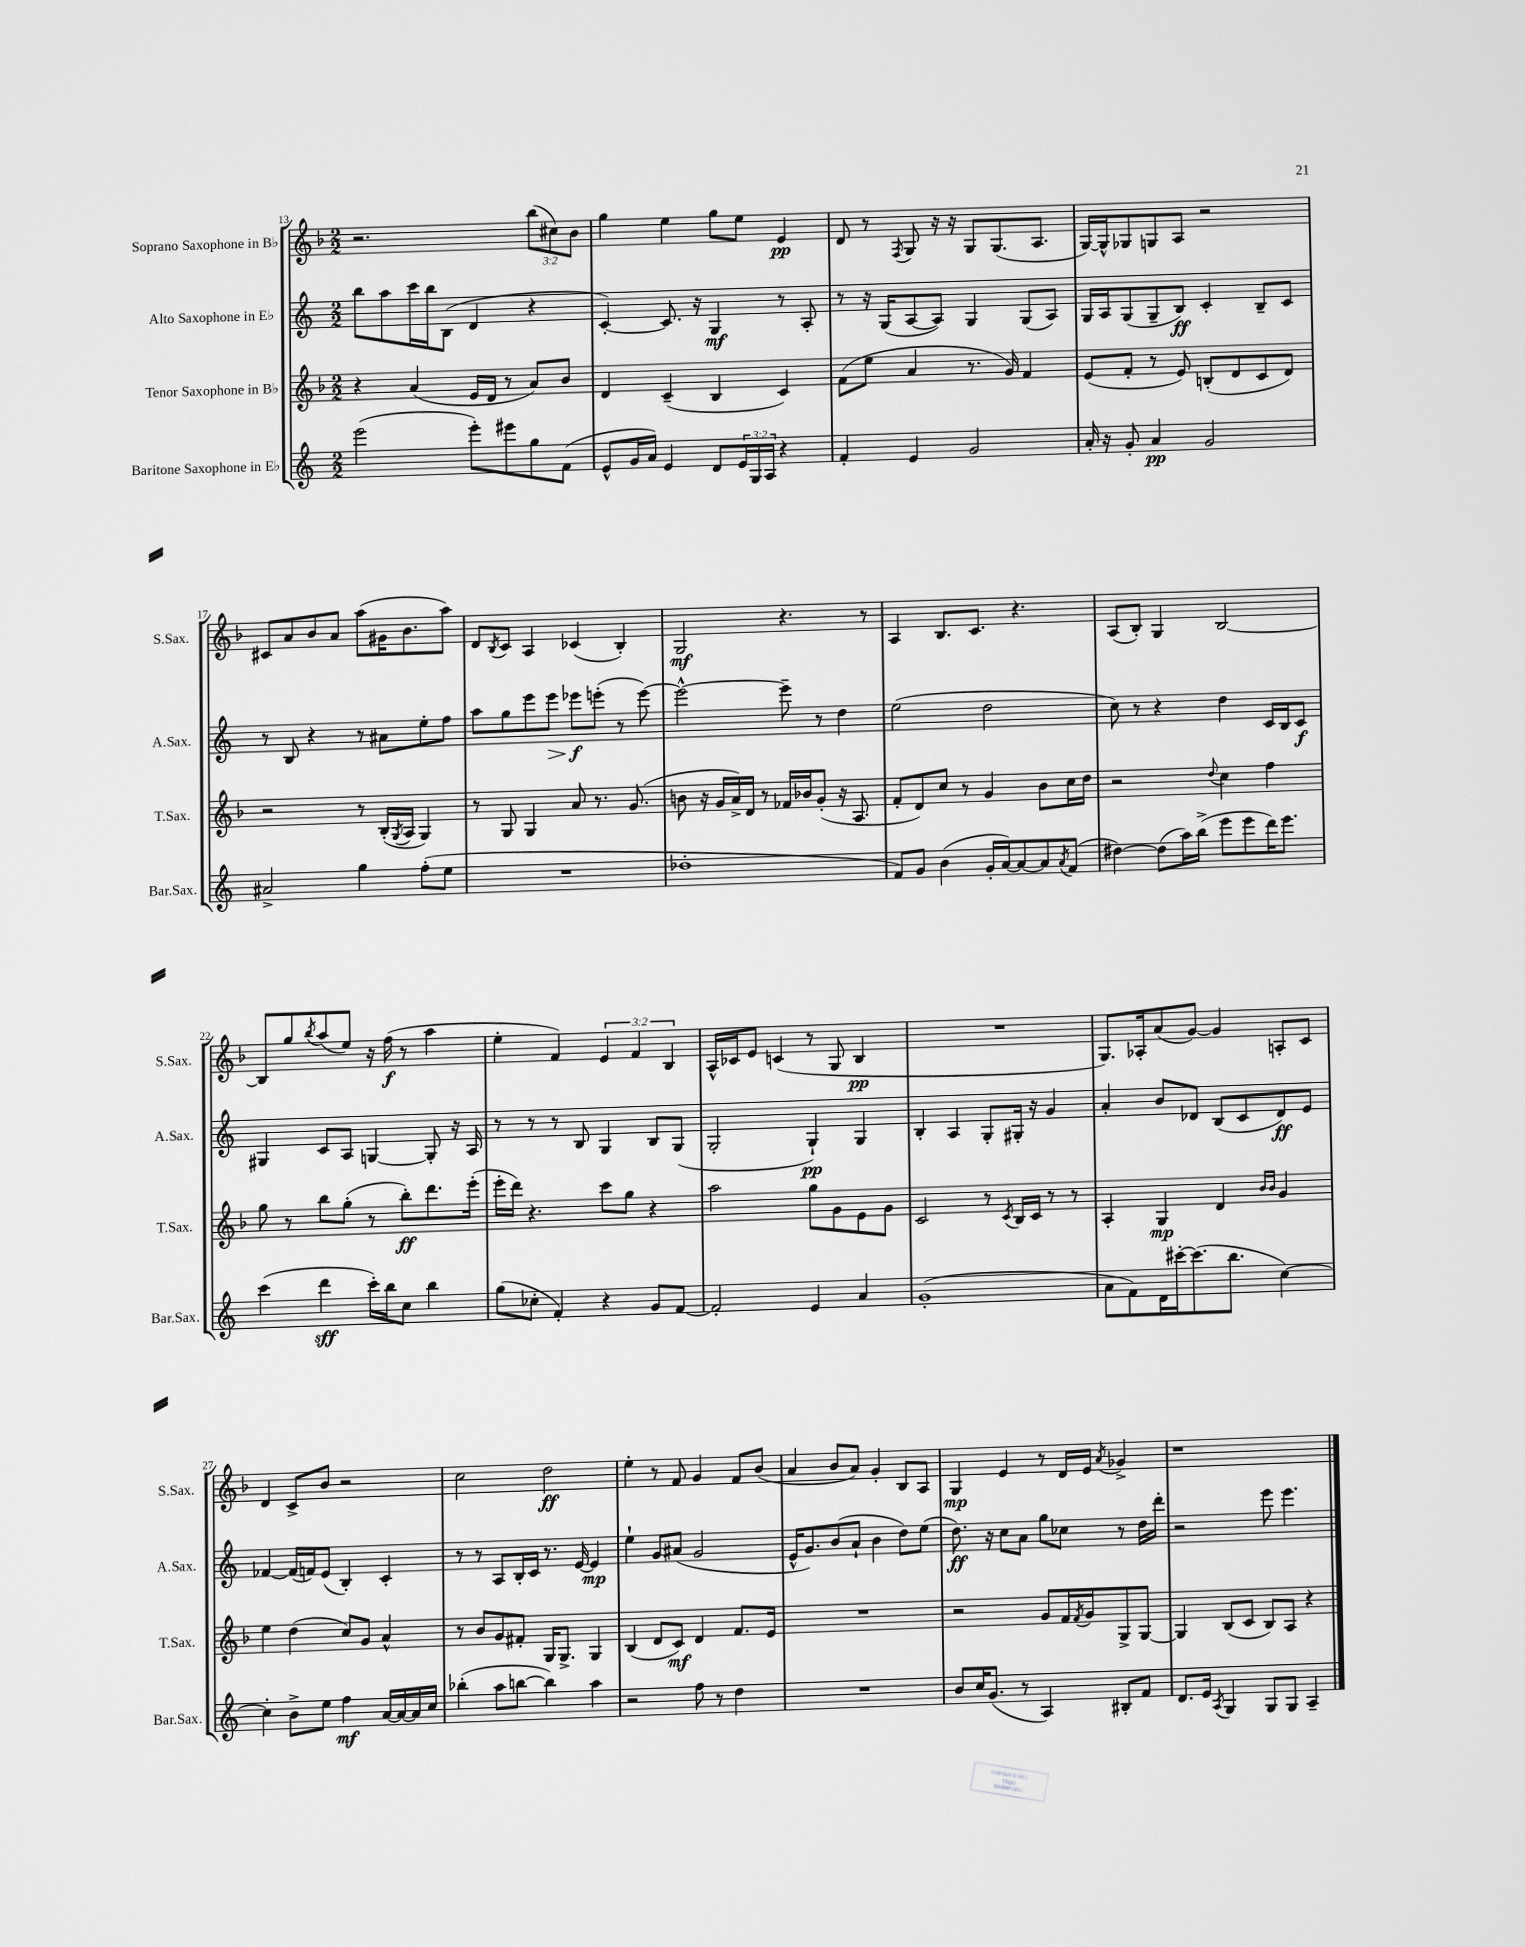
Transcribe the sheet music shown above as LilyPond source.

<<
\new StaffGroup <<
\new Staff = "s0" \with { instrumentName = "Soprano Saxophone in Bb" shortInstrumentName = "S.Sax." } {
    \clef treble \key f \major \numericTimeSignature \time 2/2 \override Staff.TupletNumber.text = #tuplet-number::calc-fraction-text
    r2. \tuplet 3/2 { bes''8( cis''8) bes'8 } |
    g''4 e''4 g''8 e''8 e'4\pp |
    d'8 r8 \acciaccatura { f8 } g8 r16 r16 g8 g8.( a8. |
    g16~) g16-^ ges8 g8 a8 r2 |
    cis'8 a'8 bes'8 a'8 a''8( gis'16 bes'8. a''8) |
    d'8 \acciaccatura { bes8 } c'8 a4 ces'4( bes4-.) |
    g2\mf r4. r8 |
    a4 bes8. c'8. r4. |
    a8( bes8-.) g4 bes2~ |
    bes8 g''8 \acciaccatura { bes''8 } a''8( e''8) r16 f''16\f( r8 a''4 |
    e''4-. f'4) \tuplet 3/2 { e'4 f'4 bes4 } |
    a16-^ ces'16 e'8 c'4( r8 g8 bes4\pp |
    R1 |
    g8.) aes16-. a'8( g'8~) g'4 a8-. c'8 |
    d'4 c'8-> bes'8 r2 |
    c''2 d''2\ff |
    e''4-. r8 f'8 g'4 f'8 bes'8( |
    a'4 bes'8 a'8) g'4-. bes8 a8 |
    g4\mp e'4 r8 d'16 e'16 \acciaccatura { a'8 } ges'4-> |
    r1 \bar "|." |
}
\new Staff = "s1" \with { instrumentName = "Alto Saxophone in Eb" shortInstrumentName = "A.Sax." } {
    \clef treble \key c \major \numericTimeSignature \time 2/2
    b''8 a''8 c'''16 b''16 b8( d'4 r4 |
    c'4~-.) c'8. r16 g4\mf r8 a8-. |
    r8 r16 g16( a8~ a8) g4 g8( a8) |
    g16 a16 g8( g8-- b8\ff) c'4-. b8-- c'8 |
    r8 b8 r4 r8 ais'8 e''8-. f''8 |
    a''8 g''8 e'''8 e'''8\> ees'''8\f\! e'''8-.( r8 e'''8~) |
    e'''2~-^ e'''8-- r8 d''4 |
    e''2( d''2 |
    c''8) r8 r4 d''4 c'16 b16 c'8\f |
    gis4 c'8 a8 g4~ g8-. r16 a16 |
    r8 r8 r8 b8 g4 b8 g8( |
    g2-. g4-!\pp) g4 |
    b4-. a4 g8-. gis16-. r16 g'4 |
    a'4-. b'8 des'8 b8( c'8 des'8\ff) e'8 |
    fes'4~ fes'16( f'16) e'8( b4-.) c'4-. |
    r8 r8 a8 b16-. c'16 r8. e'16~ e'4\mp |
    e''4-! g'8 ais'8( g'2 |
    e'16-^ g'8.) b'8( a'8-! b'4 d''8) e''8( |
    d''8.\ff) r16 c''8 a'8 g''8 ces''8 r8 d''16 d'''16-. |
    r2 e'''8 e'''4. \bar "|." |
}
\new Staff = "s2" \with { instrumentName = "Tenor Saxophone in Bb" shortInstrumentName = "T.Sax." } {
    \clef treble \key f \major \numericTimeSignature \time 2/2
    r4 a'4( e'16 d'16 r8 a'8) bes'8 |
    d'4 c'4--( bes4 c'4) |
    f'8( e''8 a'4 r8. g'16) f'4 |
    e'8( f'8-. r8 e'8) b8-.( d'8 c'8 d'8) |
    r2 r8 bes16-.( \acciaccatura { g8 } a16 g4) |
    r8 g8 g4 a'8 r8. g'8.( |
    b'8 r16 g'16 a'16->) d'16 r8 fes'16 bes'16 g'8-.( r16 a8. |
    f'8-. d'8) c''8 r8 g'4 bes'8 c''16 d''16 |
    r2 \appoggiatura { d''8 } c''4 f''4 |
    g''8 r8 bes''8 g''8-.( r8 bes''8-.\ff) d'''8. e'''16-.( |
    e'''16-. d'''16) r4. c'''8 g''8 r4 |
    a''2 g''8 g'8 e'8 g'8 |
    c'2 r8 \acciaccatura { c'8 } bes16 c'16 r8 r8 |
    a4-. g4\mp d'4 \grace { bes'16 bes'16 } g'4 |
    e''4 d''4( c''8) g'8 a'4-^ |
    r8 bes'8 g'8 fis'8-. g16 g8.-> g4 |
    bes4( d'8 c'8\mf) d'4 f'8. e'16 |
    R1 |
    r2 g'8 f'16 \acciaccatura { f'8 } g'16 g8-> g8~ |
    g4 bes8( c'8 bes8) a8 r4 \bar "|." |
}
\new Staff = "s3" \with { instrumentName = "Baritone Saxophone in Eb" shortInstrumentName = "Bar.Sax." } {
    \clef treble \key c \major \numericTimeSignature \time 2/2 \override Staff.TupletNumber.text = #tuplet-number::calc-fraction-text
    e'''2( e'''8-.) eis'''8 g''8 f'8( |
    e'8-^ g'16 a'16) e'4 d'8 \tuplet 3/2 { e'16 g16 a16 } r4 |
    f'4-. e'4 g'2 |
    a'16-. r16 g'8-. a'4\pp g'2 |
    ais'2-> g''4 f''8-.( e''8 |
    R1 |
    des''1-. |
    f'8) g'8 b'4( g'16-. a'16~) a'8~ a'8 \acciaccatura { a'8 } f'8( |
    dis''4~) dis''8( a''16) b''16->( e'''8 e'''8 d'''16) e'''8. |
    c'''4( d'''4\sff c'''16-.) b''16 c''8 b''4 |
    g''8( ces''8-. f'4-.) r4 g'8 f'8~ |
    f'2-. e'4 a'4 |
    g'1-.( |
    a'8 f'8) d'16 cis'''16~-. cis'''8.( b''8. c''4~) |
    c''4-. b'8-> e''8 f''4\mf a'16~ a'16~ a'16 c''16 |
    bes''4-.( a''8 b''8~ b''4) a''4 |
    r2 f''8 r8 d''4 |
    R1 |
    b'8 c''16 g'8.( r8 a4) bis8-. f'8 |
    d'8. e'16 \acciaccatura { a8 } g4 g8 g8 a4-- \bar "|." |
}
>>
>>
\layout { \context { \Score currentBarNumber = #13 } }
